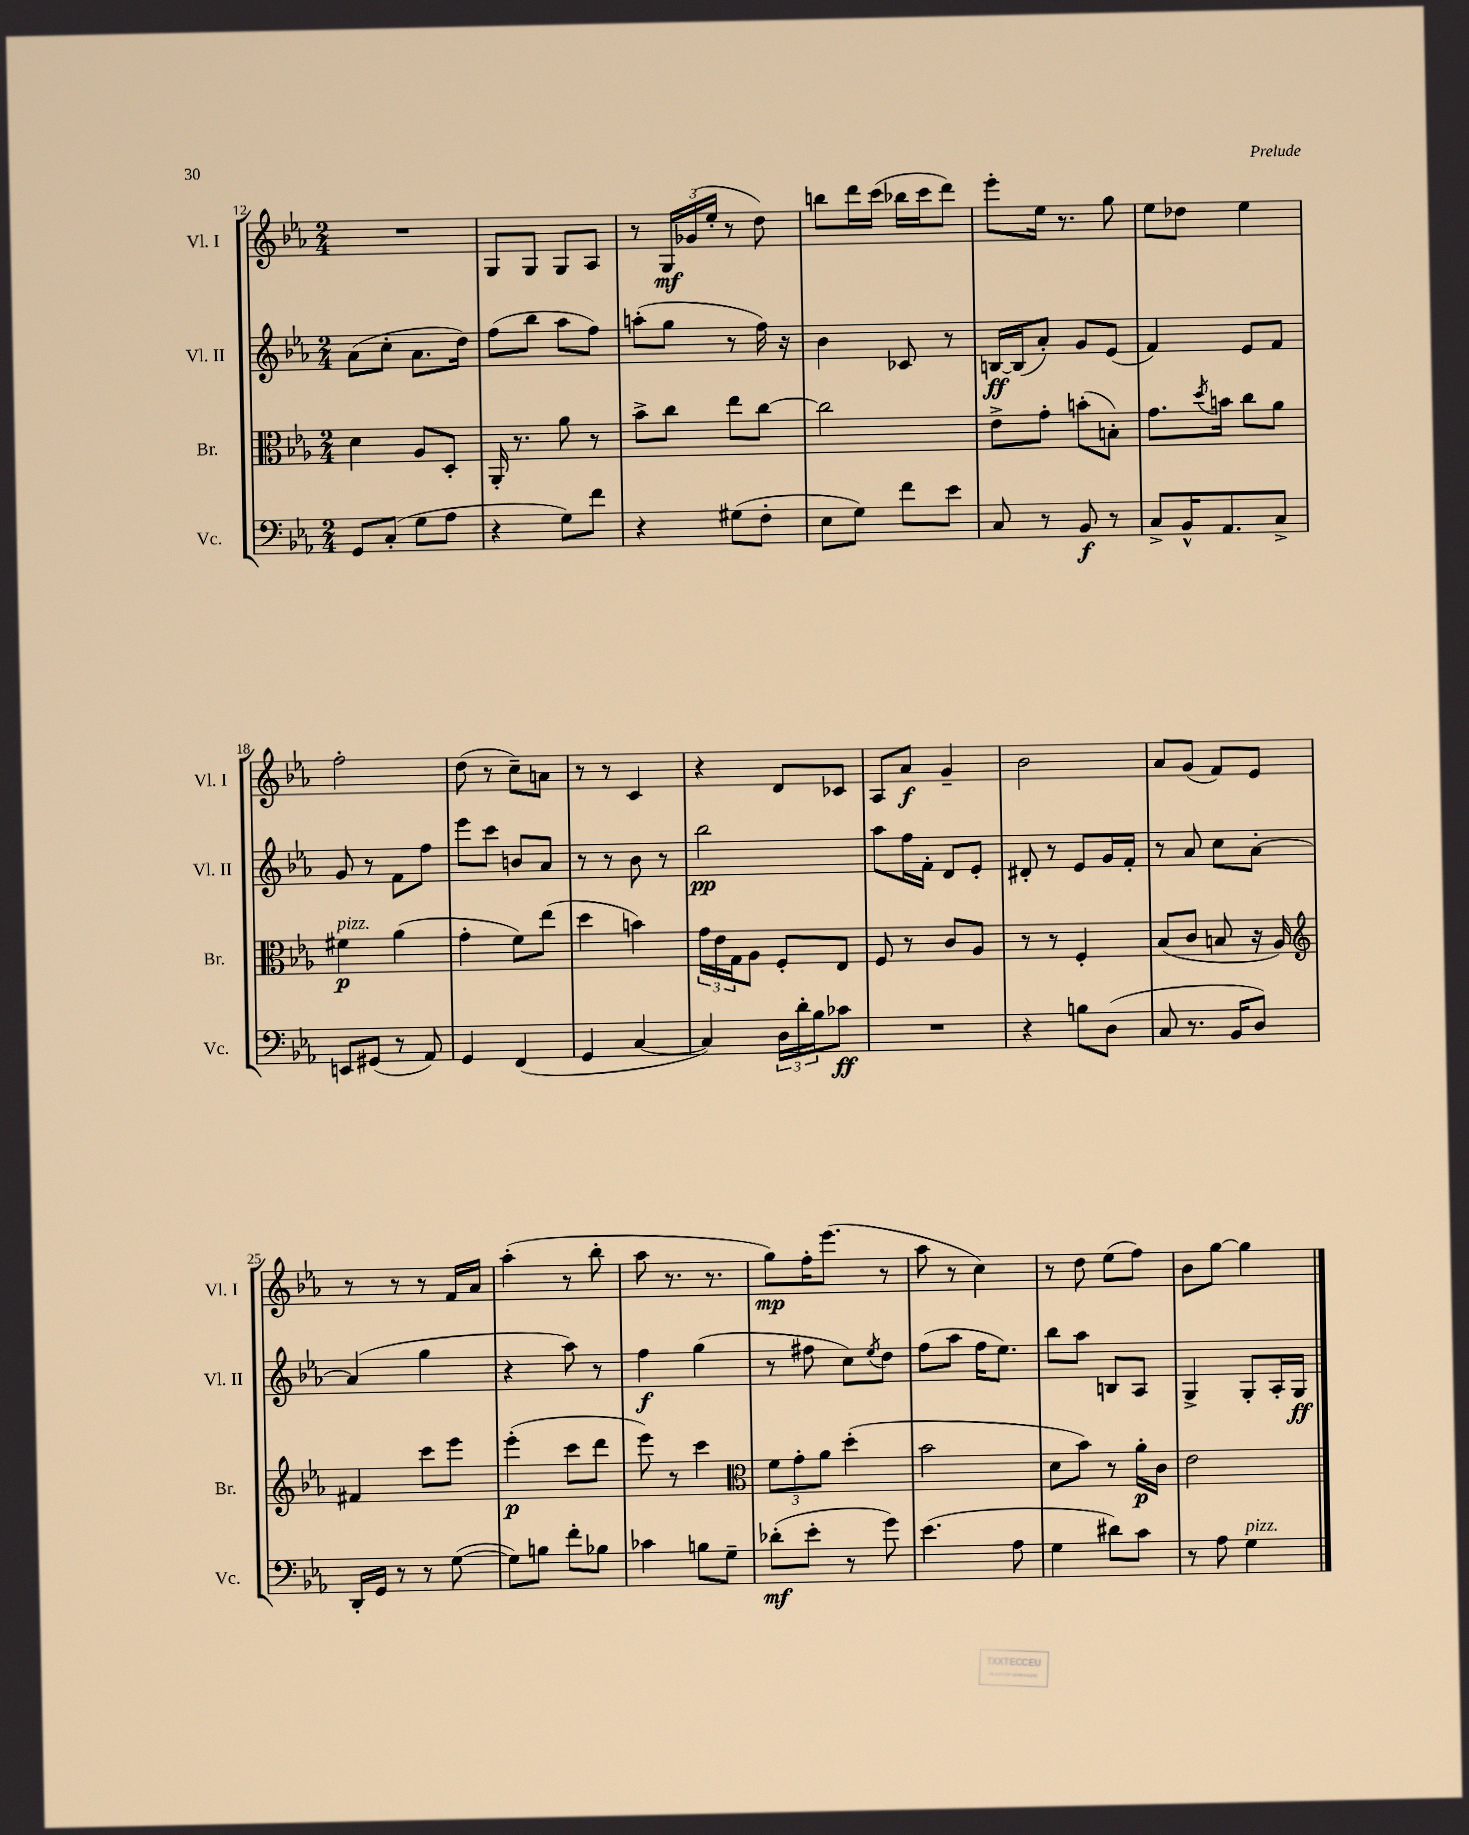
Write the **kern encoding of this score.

**kern	**dynam	**kern	**dynam	**kern	**dynam	**kern	**dynam
*part4	*part4	*part3	*part3	*part2	*part2	*part1	*part1
*staff4	*staff4	*staff3	*staff3	*staff2	*staff2	*staff1	*staff1
*I"Vc.	*	*I"Br.	*	*I"Vl. II	*	*I"Vl. I	*
*I'Vc.	*	*I'Br.	*	*I'Vl. II	*	*I'Vl. I	*
*clefF4	*	*clefC3	*	*clefG2	*	*clefG2	*
*k[b-e-a-]	*	*k[b-e-a-]	*	*k[b-e-a-]	*	*k[b-e-a-]	*
*M2/4	*	*M2/4	*	*M2/4	*	*M2/4	*
=12	=12	=12	=12	=12	=12	=12	=12
8GG/L	.	4d\	.	(8a-\L	.	2r	.
(8C'/J	.	.	.	8cc'\J	.	.	.
8G\L	.	8A-/L	.	8.a-\L	.	.	.
8A-\J	.	8D'/J	.	.	.	.	.
.	.	.	.	16dd\Jk)	.	.	.
=13	=13	=13	=13	=13	=13	=13	=13
4r	.	16AA-'/	.	(8ff\L	.	8G/L	.
.	.	8.r	.	.	.	.	.
.	.	.	.	8bb-\J	.	8G/J	.
8G\L)	.	8a-\	.	8aa-\L	.	8G/L	.
8f\J	.	8r	.	8ff\J)	.	8A-/J	.
=14	=14	=14	=14	=14	=14	=14	=14
4r	.	8b-^\L	.	(8aan'\L	.	8r	.
.	.	8cc\J	.	8gg\J	.	24G/LL	mf
.	.	.	.	.	.	(24g-X/	.
.	.	.	.	.	.	24ee-'/JJ	.
(8G#X\L	.	8ee-\L	.	8r	.	8r	.
8F'\J	.	[8cc\J	.	16ff\)	.	8dd\)	.
.	.	.	.	16r	.	.	.
=15	=15	=15	=15	=15	=15	=15	=15
8E-\L	.	2cc\]	.	4b-\	.	8bbn\L	.
8G\J)	.	.	.	.	.	16ddd\L	.
.	.	.	.	.	.	(16ccc\JJ	.
8f\L	.	.	.	8c-X/	.	16bb-X\LL	.
.	.	.	.	.	.	16ccc\J	.
8e-\J	.	.	.	8r	.	8ddd\J)	.
=16	=16	=16	=16	=16	=16	=16	=16
8C/	.	8e-^\L	.	[16Bn/LL	ff	8eee-'\L	.
.	.	.	.	(16B/J]	.	.	.
8r	.	8g'\J	.	8a-'/J)	.	16ee-\Jk	.
.	.	.	.	.	.	8.r	.
8BB-/	f	(8bn'\L	.	8g/L	.	.	.
8r	.	8Bn'\J)	.	(8e-/J	.	8gg\	.
=17	=17	=17	=17	=17	=17	=17	=17
8C^/L	.	8.g\L	.	4f/)	.	8ee-\L	.
16BB-^^/K	.	.	.	.	.	8dd-X\J	.
.	.	8qdd/	.	.	.	.	.
8.AA-/	.	16bn\Jk	.	.	.	.	.
.	.	8cc\L	.	8e-/L	.	4ee-\	.
8C^/J	.	8a-\J	.	8f/J	.	.	.
!!LO:LB:g=z
=18	=18	=18	=18	=18	=18	=18	=18
!	!	!LO:TX:a:i:t=pizz.	!	!	!	!	!
8EEn/L	.	4f#X\	p	8g/	.	2ff'\	.
(8GG#X/J	.	.	.	8r	.	.	.
8r	.	(4a-\	.	8f\L	.	.	.
8AA-/)	.	.	.	8ff\J	.	.	.
=19	=19	=19	=19	=19	=19	=19	=19
4GG/	.	4g'\	.	8eee-\L	.	(8dd\	.
.	.	.	.	8ccc\J	.	8r	.
(4FF/	.	8f\L)	.	8bn/L	.	8cc~\L)	.
.	.	(8ee-\J	.	8a-/J	.	8an\J	.
=20	=20	=20	=20	=20	=20	=20	=20
4GG/	.	4dd\	.	8r	.	8r	.
.	.	.	.	8r	.	8r	.
[4C/	.	4bn\)	.	8b-\	.	4c/	.
.	.	.	.	8r	.	.	.
=21	=21	=21	=21	=21	=21	=21	=21
4C/])	.	24g\LL	.	2bb-\	pp	4r	.
.	.	24e-\	.	.	.	.	.
.	.	24G\J	.	.	.	.	.
.	.	8A-\J	.	.	.	.	.
24D\LL	.	8F'/L	.	.	.	8d/L	.
24d'\	.	.	.	.	.	.	.
24B-\J	.	.	.	.	.	.	.
8c-X\J	ff	8E-/J	.	.	.	8c-X/J	.
=22	=22	=22	=22	=22	=22	=22	=22
2r	.	8F/	.	8aa-\L	.	8A-/L	.
.	.	8r	.	16ff\L	.	8a-/J	f
.	.	.	.	16f'\JJ	.	.	.
.	.	8c/L	.	8d/L	.	4g~/	.
.	.	8A-/J	.	8e-'/J	.	.	.
=23	=23	=23	=23	=23	=23	=23	=23
4r	.	8r	.	8d#X'/	.	2b-\	.
.	.	8r	.	8r	.	.	.
8Bn\L	.	4F'/	.	8e-/L	.	.	.
(8D\J	.	.	.	16g/L	.	.	.
.	.	.	.	16f'/JJ	.	.	.
=24	=24	=24	=24	=24	=24	=24	=24
8C/	.	(8B-/L	.	8r	.	8a-/L	.
8.r	.	8c/J	.	8a-/	.	(8g/J	.
.	.	8Bn/	.	8cc\L	.	8f/L)	.
16BB-/KL	.	.	.	.	.	.	.
8D/J)	.	16r	.	[8a-'\J	.	8e-/J	.
.	.	16A-/)	.	.	.	.	.
!!LO:LB:g=z
=25	=25	=25	=25	=25	=25	=25	=25
*	*	*clefG2	*	*	*	*	*
16DD'/LL	.	4f#X/	.	(4a-/]	.	8r	.
16GG/JJ	.	.	.	.	.	.	.
8r	.	.	.	.	.	8r	.
8r	.	8ccc\L	.	4gg\	.	8r	.
([8G\	.	8eee-\J	.	.	.	16f/LL	.
.	.	.	.	.	.	16a-/JJ	.
=26	=26	=26	=26	=26	=26	=26	=26
8G\L])	.	(4eee-'\	p	4r	.	(4aa-'\	.
8Bn\J	.	.	.	.	.	.	.
8f'\L	.	8ccc\L	.	8aa-\)	.	8r	.
8B-X\J	.	8ddd\J	.	8r	.	8bb-'\	.
=27	=27	=27	=27	=27	=27	=27	=27
4c-X\	.	8eee-\)	.	4ff\	f	8aa-\	.
.	.	8r	.	.	.	8.r	.
8Bn\L	.	4ccc\	.	(4gg\	.	.	.
.	.	.	.	.	.	8.r	.
8G~\J	.	.	.	.	.	.	.
=28	=28	=28	=28	=28	=28	=28	=28
*	*	*clefC3	*	*	*	*	*
(8d-X'\L	mf	12f\L	.	8r	.	8gg\L)	mp
.	.	12g'\	.	.	.	.	.
8e-'\J	.	.	.	8ff#X\	.	16ff'\K	.
.	.	12a-\J	.	.	.	.	.
.	.	.	.	.	.	(8.eee-\J	.
8r	.	(4dd'\	.	8cc\L)	.	.	.
.	.	.	.	8qee-/	.	.	.
8g\)	.	.	.	8dd\J	.	8r	.
=29	=29	=29	=29	=29	=29	=29	=29
(4.e-\	.	2b-\	.	(8ff\L	.	8aa-\	.
.	.	.	.	8aa-\J	.	8r	.
.	.	.	.	16ff\KL	.	4cc\)	.
.	.	.	.	8.ee-\J)	.	.	.
8A-\	.	.	.	.	.	.	.
=30	=30	=30	=30	=30	=30	=30	=30
4G\	.	8d\L	.	8bb-\L	.	8r	.
.	.	8b-\J)	.	8aa-\J	.	8dd\	.
8d#X\L)	.	8r	.	8Bn/L	.	(8ee-\L	.
8c\J	.	16a-'\LL	p	8A-/J	.	8ff\J)	.
.	.	16c\JJ	.	.	.	.	.
=31	=31	=31	=31	=31	=31	=31	=31
8r	.	2e-\	.	4G^/	.	8b-\L	.
8A-\	.	.	.	.	.	[8gg\J	.
!LO:TX:a:i:t=pizz.	!	!	!	!	!	!	!
4G\	.	.	.	8G'/L	.	4gg\]	.
.	.	.	.	16A-'/L	.	.	.
.	.	.	.	16G/JJ	ff	.	.
==	==	==	==	==	==	==	==
*-	*-	*-	*-	*-	*-	*-	*-
